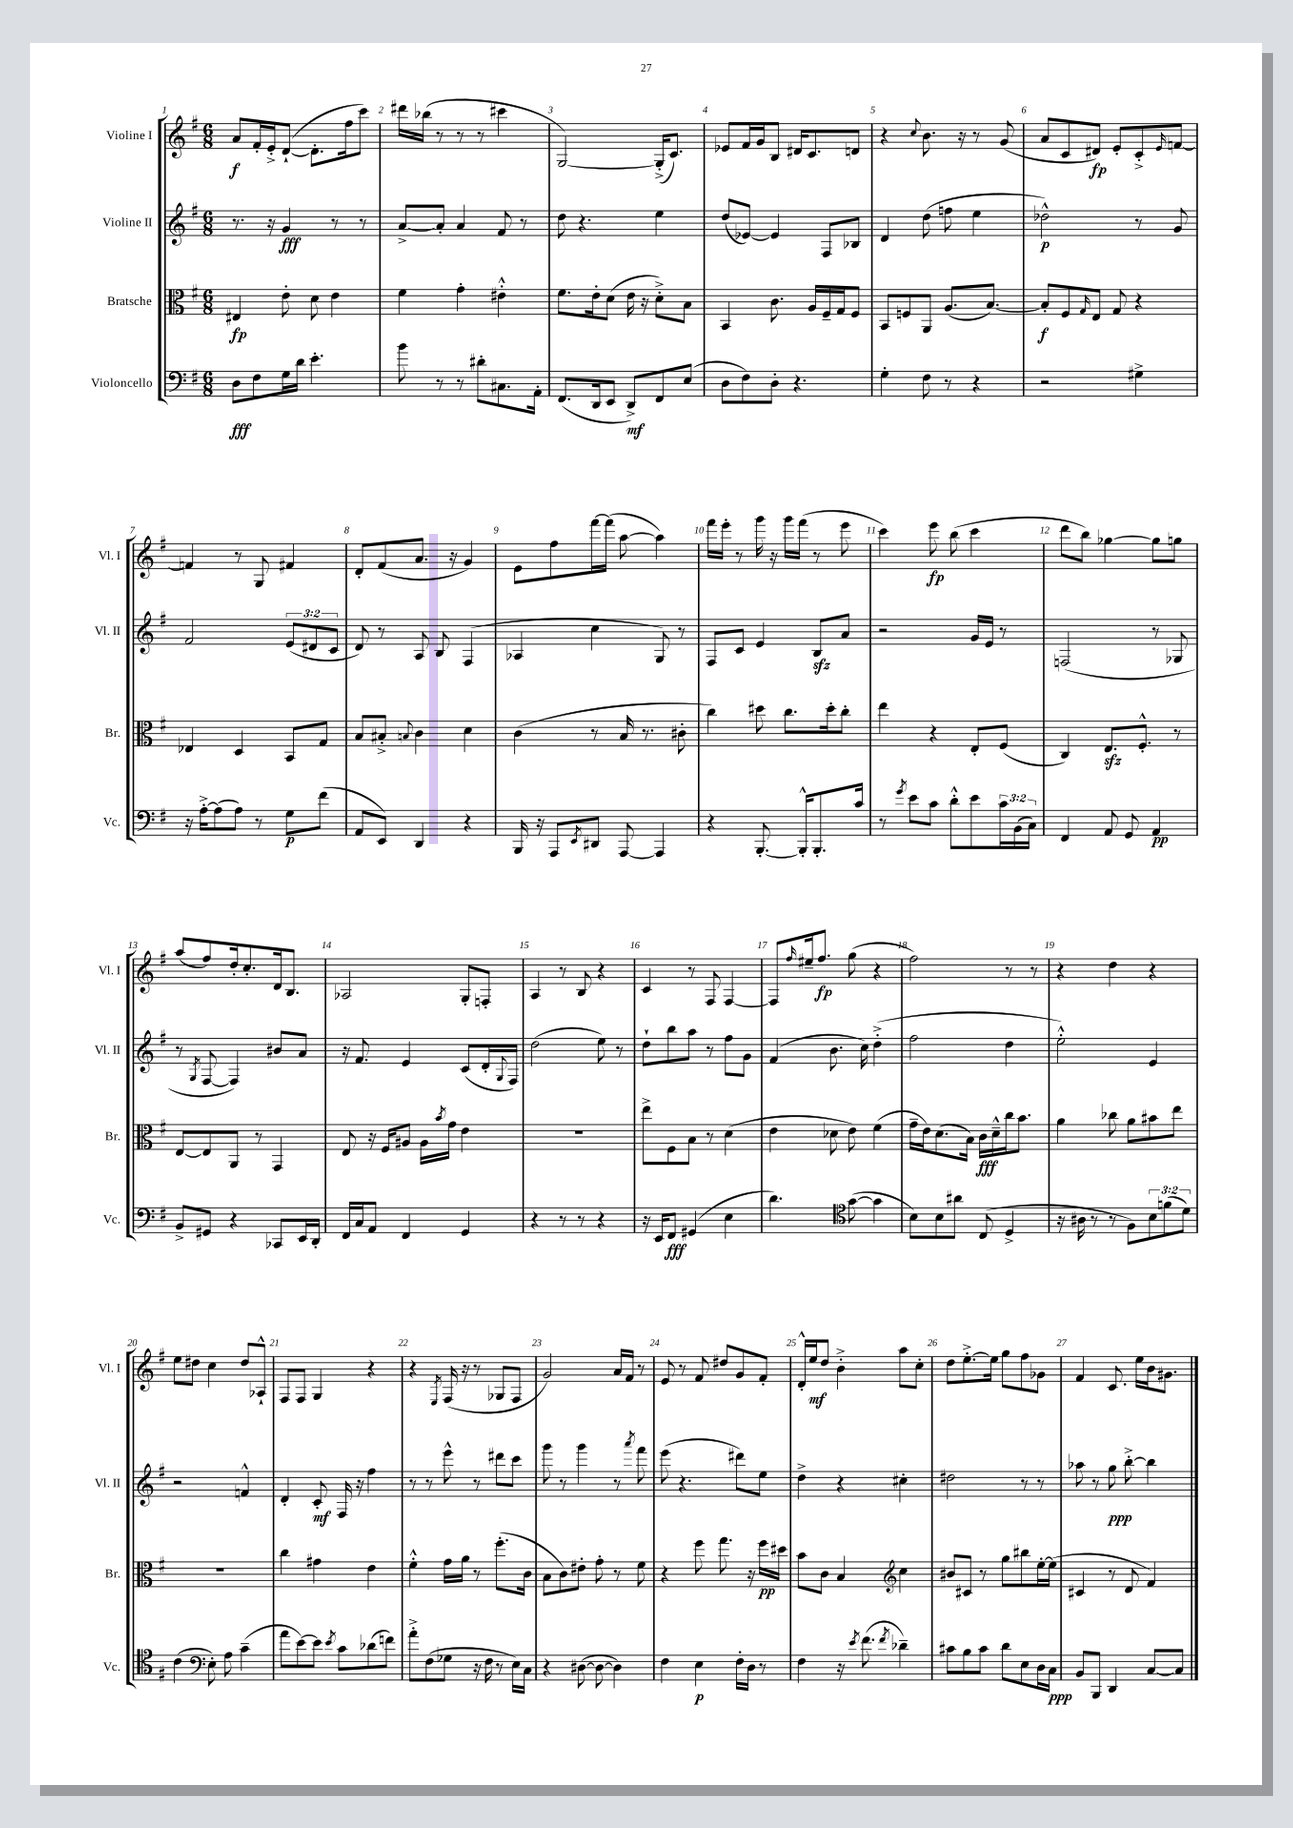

**kern	**kern	**kern	**kern
*staff4	*staff3	*staff2	*staff1
*clefF4	*clefC3	*clefG2	*clefG2
*k[f#]	*k[f#]	*k[f#]	*k[f#]
*M6/8	*M6/8	*M6/8	*M6/8
8D	4E#	8.r	8a
8F#	.	.	16f#'
.	.	16r	16e'^
16G	8e'	4g	([8d`
16d	.	.	.
4.e'	8d	.	8.d']
.	4e	8r	.
.	.	.	16ff#
.	.	8r	8ccc)
=	=	=	=
8b	4f#	[8a^	16ddd#
.	.	.	(16bb-
8r	.	8a']	8r
8r	4g'	4a	8r
8d#'	.	.	8r
8.C#	4e#'^^	8f#	4ccc#
.	.	8r	.
16AA'	.	.	.
=	=	=	=
(8.FF#	8.f#	8dd	[2G)
.	.	4.r	.
16DD	16e'	.	.
8EE	(8d	.	.
8DD^)	16e	.	.
.	16r	.	.
8FF#	8d'^)	4ee	(16G'^]
.	.	.	8.c)
(8E	8B	.	.
=	=	=	=
8D	4BB	(8dd	8e-
8F#)	.	[8e-)	16f#
.	.	.	16g
8D'	8.c	4e-]	8B
4.r	.	.	16d#
.	16A	.	8.c
.	16F#~	8F#	.
.	16G	.	.
.	8F#	8B-	8d
=	=	=	=
4G'	8BB	4d	4r
.	8F	.	.
.	.	.	8qqcc
8F#	8AA	(8dd	8.b
8r	(8.A	8ff	.
.	.	.	16r
4r	.	4ee	8r
.	[8.B)	.	.
.	.	.	(8g
=	=	=	=
2r	8B']	2dd-^^)	8a
.	8F#	.	8c
.	16qqG	.	.
.	8E	.	8d#)
.	8G	.	8e'
4G#^	4r	8r	8c'^
.	.	.	16qqe
.	.	8g	[8f
=	=	=	=
16r	4E-	2f#	4f]
[16A'^	.	.	.
(8A]	.	.	.
8A)	4D	.	8r
8r	.	.	8G
8G	8BB	(12e	4f#
.	.	12d#	.
(8f#	8G	.	.
.	.	12c	.
=	=	=	=
8AA	8B	8d)	8d'
8EE)	8B#'^	8r	(8f#
.	8qqB	.	.
4DD	4c	8A	8.a
.	.	8B	.
.	.	.	16r
4r	4d	(4F#	4g)
=	=	=	=
16BBB	(4c	4A-	8e
16r	.	.	.
8AAA	.	.	8ff#
8qEE	.	.	.
8DD#	8r	4cc	[16fff#
.	.	.	(16fff#]
[8AAA	16B	.	[8aa
.	8.r	.	.
4AAA]	.	8G)	4aa])
.	8c#'	8r	.
=	=	=	=
4r	4cc)	8F#	16fff#
.	.	.	16eee'
.	.	8c	8r
[8.BBB'	8dd#	4e	16ggg
.	.	.	16r
.	8.cc	.	16ggg
16BBB'^^]	.	.	(16fff#
8.BBB'	.	8B	8r
.	16dd#'	.	.
.	8cc'	8a	8eee
16c	.	.	.
=	=	=	=
8r	4ee	2r	4ccc)
8qg	.	.	.
8e	.	.	.
8c	4r	.	8eee
8d'^^	.	.	(8bb
8e	8E'	16g	4ccc
.	.	16e	.
24c	(8F#	8r	.
(24BB	.	.	.
24C)	.	.	.
=	=	=	=
4FF#	4C)	(2F	8ddd
.	.	.	8bb)
8AA	8.E	.	[4gg-
8GG	.	.	.
.	8.F#'^^	.	.
4AA	.	8r	8gg-]
.	8r	8G-	8gg
=	=	=	=
8BB^	[8E	8r	(8aa
.	.	8qG	.
8GG#	8E]	[8F#	8ff#)
4r	8AA	4F#])	16dd'
.	.	.	8.cc'
.	8r	.	.
8CC-	4GG	8b#	16d
.	.	.	8.B
16EE	.	8a	.
16DD'	.	.	.
=	=	=	=
16FF#	8E	16r	2A-
16C	.	8.f#	.
8AA	16r	.	.
.	16F#	.	.
4FF#	8A#	4e	.
.	16A#	.	.
.	8qb	.	.
.	16g	.	.
4GG	4e	(8c	8G'
.	.	16d'	8F'
.	.	8qqG	.
.	.	16F#)	.
=	=	=	=
4r	2.r	(2dd	4A
8r	.	.	8r
8r	.	.	8B
4r	.	8ee)	4r
.	.	8r	.
=	=	=	=
16r	8ee^	8dd`	4c
16EE	.	.	.
8FF#	8F#	8bb	.
(4GG#	8B	8aa	8r
.	8r	8r	8F#
4E	(4d	8ff#	[4F#
.	.	8g	.
=	=	=	=
4.d)	4e	(4f#	8F#]
.	.	.	16qqff#
.	.	.	16ee#~
.	.	.	8.ff#
.	8d-	8.b	.
*clefC4	*	*	*
([8g	8e)	.	(8gg
.	.	16cc)	.
4g]	(4f#	(4dd'^	4r
=	=	=	=
8B)	16g~	2ff#	2ff#)
.	16e)	.	.
8B	(8.d	.	.
8a#	.	.	.
.	16B)	.	.
(8C	16c	.	.
.	16d~^^	.	.
4D^	16cc	4dd	8r
.	8.b	.	.
.	.	.	8r
=	=	=	=
16r	4a	2ee'^^)	4r
16A#	.	.	.
8r	.	.	.
8r	8cc-	.	4dd
8F#)	8a	.	.
12B	8b#	4e	4r
(12f	.	.	.
.	8ee	.	.
12d)	.	.	.
=	=	=	=
(4c	2.r	2r	8ee
.	.	.	8dd#
*clefF4	*	*	*
8E')	.	.	4cc
8A	.	.	.
(4c~	.	4f^^	8dd#
.	.	.	8A-`^^
=	=	=	=
8a	4cc	4d'	8F#
[8e)	.	.	8F#
8e]	4g#	8c'	4G
8qe	.	.	.
8c	.	16F#	.
.	.	16r	.
(8d-	4e	4ff#	4r
8f)	.	.	.
=	=	=	=
8a'^	4f#'^^	8r	4r
(8F#	.	8r	.
.	.	.	8qE
8G-	16g	8eee^^	(16F#
.	16a	.	16r
16r	8r	8r	8r
16F#	.	.	.
8r	(8.ff#'	8ddd#	8G-
16E)	.	8ccc	8F#
16C	16c	.	.
=	=	=	=
4r	8B	8ggg	2g)
.	8c)	8r	.
([8D#	8e#'	4ggg	.
8D#_	8g'	.	.
4D#])	8r	8r	16a
.	.	.	16f#
.	.	8qaaa	.
.	8f#	8fff#	8r
=	=	=	=
4F#	4r	(8eee	8e
.	.	4.r	8r
4E	8ff#	.	8f#
.	8.gg	.	8dd#
16F#'	.	8ddd#)	8g
16D	16r	.	.
8r	16ff#	8ee	8f#'
.	16dd#	.	.
=	=	=	=
4F#	8b	4dd^	16d'^^
.	.	.	16ee
.	8c	.	8dd
16r	4B	4r	4b'^
8qe	.	.	.
(8.f#	.	.	.
*	*clefG2	*	*
8qf#	.	.	.
4d-~)	4cc	4cc#'	8aa
.	.	.	8cc'
=	=	=	=
8c#	8b#	2dd#	8dd
8B	8c#	.	[8.ee'^
8c#	8r	.	.
.	.	.	16ee]
8d	8gg	.	8gg
8E	8bb#	8r	8ff#
16D	[16ee'	8r	8g-
16C	(16ee]	.	.
=	=	=	=
8BB	4c#	8aa-	4f#
8BBB	.	8r	.
4DD	8r	8gg	8.c
.	8d	[8bb'^	.
.	.	.	16ee
[8C	4f#)	4bb]	16b
.	.	.	8.g#
8C]	.	.	.
==	==	==	==
*-	*-	*-	*-
